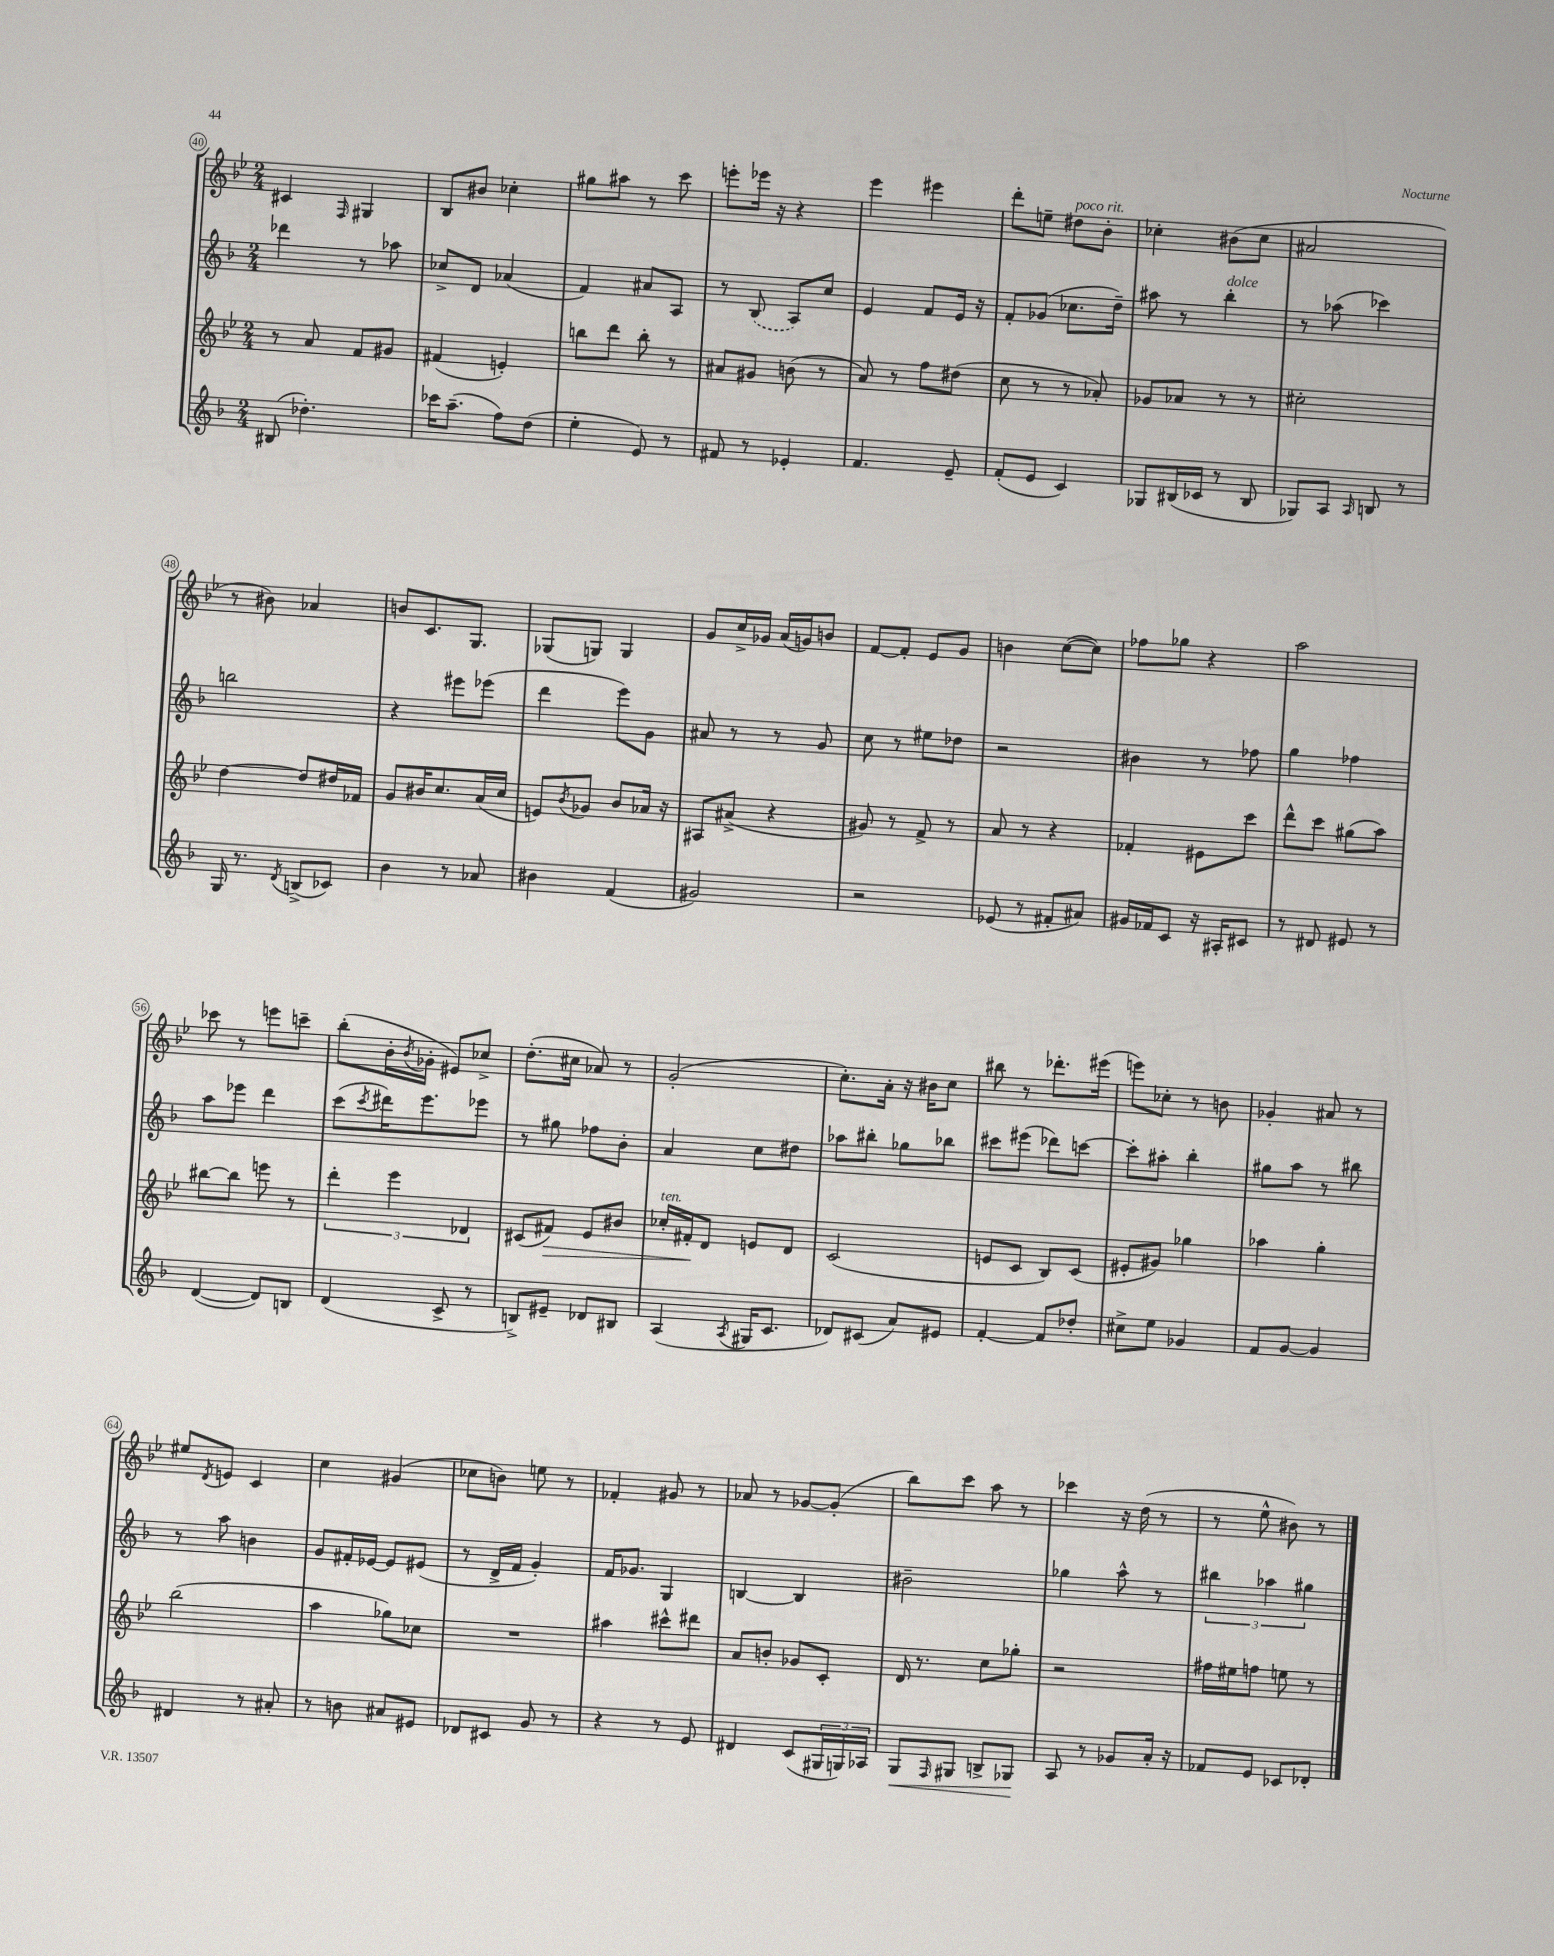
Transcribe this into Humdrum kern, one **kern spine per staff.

**kern	**dynam	**kern	**dynam	**kern	**kern
*part4	*part4	*part3	*part3	*part2	*part1
*staff4	*staff4	*staff3	*staff3	*staff2	*staff1
*clefG2	*	*clefG2	*	*clefG2	*clefG2
*k[b-]	*	*k[b-e-]	*	*k[b-]	*k[b-e-]
*M2/4	*	*M2/4	*	*M2/4	*M2/4
=40	=40	=40	=40	=40	=40
(8B#X/	.	8r	.	4ddd-X\	4c#X/
4.dd-X'\)	.	8a/	.	.	.
.	.	.	.	.	16qqF/
.	.	8f/L	.	8r	4G#X/
.	.	8g#X/J	.	8aa-X\	.
=41	=41	=41	=41	=41	=41
16ccc-X\KL	.	(4f#X/	.	8cc-X^/L	8B-/L
(8.aa~\J	.	.	.	.	.
.	.	.	.	8d/J	8b#X/J
8ff\L)	.	4en'/)	.	(4a-X/	4cc-X'\
(8dd\J	.	.	.	.	.
=42	=42	=42	=42	=42	=42
4ee'\	.	8bbn\L	.	4f/)	8gg#X\L
.	.	8ddd\J	.	.	8aa#X\J
8e/)	.	8bb'\	.	8a#X/L	8r
8r	.	8r	.	8A/J	8ccc\
=43	=43	=43	=43	=43	=43
8f#X/	.	8a#X/L	.	8r	8eeen'\L
8r	.	8g#X/J	.	(8B-/	16eee-X\Jk
.	.	.	.	.	16r
4e-X'/	.	(8bn\	.	8A/L)	4r
.	.	8r	.	8cc/J	.
=44	=44	=44	=44	=44	=44
4.f/	.	8a/)	.	4e/	4eee-\
.	.	8r	.	.	.
.	.	8ff\L	.	8f/L	4eee#X\
8e~/	.	(8dd#X\J	.	16e/Jk	.
.	.	.	.	16r	.
=45	=45	=45	=45	=45	=45
(8f'/L	.	8cc\	.	8f'/L	8ddd'\L
8e/J	.	8r	.	(8g-X/J	8een~\J
!	!	!	!	!	!LO:TX:a:i:t=poco rit.
4c/)	.	8r	.	8.cc-X\L	8dd#X\L
.	.	8a-X'/)	.	.	8b-'\J
.	.	.	.	16dd~\Jk)	.
=46	=46	=46	=46	=46	=46
8G-X/L	.	8g-X/L	.	8aa#X\	4cc-X'\
(16B#X/L	.	8a-X/J	.	8r	.
16c-X/JJ	.	.	.	.	.
!	!	!	!	!LO:TX:a:i:t=dolce	!
8r	.	8r	.	4bb-'\	(8b#X\L
8B#/	.	8r	.	.	8cc-\J
=47	=47	=47	=47	=47	=47
8G-X/L)	.	2cc#X'\	.	8r	2a#X/
8A/J	.	.	.	(8aa-X\	.
16qqA/	.	.	.	.	.
8Bn/	.	.	.	4ccc-X\)	.
8r	.	.	.	.	.
!!LO:LB:g=z
=48	=48	=48	=48	=48	=48
16G/	.	[4dd\	.	2bbn\	8r
8.r	.	.	.	.	.
.	.	.	.	.	8b#X\)
8qd/	.	.	.	.	.
(8Bn^/L	.	8dd/L]	.	.	4a-X/
8c-X/J)	.	16dd#X/L	.	.	.
.	.	16f-X/JJ	.	.	.
=49	=49	=49	=49	=49	=49
4b-\	.	8g/L	.	4r	8bn/L
.	.	16b#X/K	.	.	8.c/
.	.	8.cc/	.	.	.
8r	.	.	.	8eee#X\L	.
.	.	.	.	.	8.G/J
8a-X/	.	(16a/L	.	(8eee-X\J	.
.	.	16cc/JJ	.	.	.
=50	=50	=50	=50	=50	=50
4b#X\	.	8en/L)	.	4ddd\	(8G-X/L
.	.	8qb-/	.	.	.
.	.	8g-X/J	.	.	8Gn/J)
(4f/	.	8b-/L	.	8eee\L)	4G/
.	.	16a-X/Jk	.	8g\J	.
.	.	16r	.	.	.
=51	=51	=51	=51	=51	=51
2g#X/)	.	8A#X/L	.	8a#X/	8g/L
.	.	(8a#X^/J	.	8r	16cc^/L
.	.	.	.	.	16g-X/JJ
.	.	4r	.	8r	(16a/LL
.	.	.	.	.	16gn/J)
.	.	.	.	8g/	8bn/J
=52	=52	=52	=52	=52	=52
2r	.	8g#X/)	.	8cc\	[8f/L
.	.	8r	.	8r	8f'/J]
.	.	8f^/	.	8ee#X\L	8e-/L
.	.	8r	.	8dd-X\J	8g/J
=53	=53	=53	=53	=53	=53
(8e-X/	.	8a/	.	2r	4bn\
8r	.	8r	.	.	.
8f#X'/L	.	4r	.	.	([8cc\L
8a#X/J)	.	.	.	.	8cc\J])
=54	=54	=54	=54	=54	=54
16g#X/LL	.	4f-X'/	.	4b#X\	8ff-X\L
16f-X/J	.	.	.	.	.
8c/J	.	.	.	.	8gg-X\J
16r	.	8e#X\L	.	8r	4r
16A#X'/KL	.	.	.	.	.
8c#X/J	.	8ccc\J	.	8ff-X\	.
=55	=55	=55	=55	=55	=55
8r	.	8ddd^^\L	.	4gg\	2aa\
8d#X/	.	8ccc\J	.	.	.
8e#X/	.	(8gg#X\L	.	4ff-X\	.
8r	.	8aa\J)	.	.	.
!!LO:LB:g=z
=56	=56	=56	=56	=56	=56
([4d/	.	[8bb#X\L	.	8aa\L	8ccc-X\
.	.	8bb#\J]	.	8eee-X\J	8r
8d/L])	.	8eeen\	.	4ddd\	8eeen\L
8Bn/J	.	8r	.	.	8cccn~\J
=57	=57	=57	=57	=57	=57
(4d/	.	6ddd'\	.	(8ccc\L	(8bb-'\L
.	.	.	.	8qccc/	.
.	.	.	.	16ddd#X\K)	16b-'\L
.	.	6eee-\	.	.	.
.	.	.	.	.	8qb-/
.	.	.	.	8.eee\	16g-X'\JJ
8c^/	.	.	.	.	8e#X/L)
.	.	6d-X/	.	.	.
8r	.	.	.	8eee-X\J	8cc-X^/J
=58	=58	=58	=58	=58	=58
8Bn^/L)	.	(8c#X/L	.	8r	(8.dd'\L
!	!	!	!LO:HP:b	!	!
8e#X~/J	.	8f#X/J)	>	8gg#X\	.
.	.	.	.	.	16cc#X\Jk
8d-X/L	.	8e-/L	.	8ff-X\L	8a-X/)
8B#X/J	.	8b#X/J	.	8b-'\J	8r
=59	=59	=59	=59	=59	=59
!	!	!LO:TX:a:i:t=ten.	!	!	!
(4A/	.	16cc-X'/LL	.	4a/	(2g'/
.	.	16f#X'/J	.	.	.
.	.	8d/J	]	.	.
8qA/	.	.	.	.	.
16G#X/KL	.	8en/L	.	8cc\L	.
8.c/J	.	.	.	.	.
.	.	8d/J	.	8dd#X\J	.
=60	=60	=60	=60	=60	=60
8d-X/L)	.	(2c/	.	8aa-X\L	8.cc'\L)
(8c#X/J	.	.	.	8bb#X'\J	.
.	.	.	.	.	16a'\Jk
8a/L)	.	.	.	8gg-X\L	16r
.	.	.	.	.	16b#X\KL
8e#X/J	.	.	.	8bb-X\J	8cc\J
=61	=61	=61	=61	=61	=61
[4f'/	.	8en/L	.	8ccc#X\L	8bb#X\
.	.	8c/J	.	(8eee#X\J	8r
8f/L]	.	8B-/L)	.	8ddd-X\L)	8.ddd-X'\L
8dd-X'/J	.	(8c/J	.	[8cccn\J	.
.	.	.	.	.	(16eee#X\Jk
=62	=62	=62	=62	=62	=62
8cc#X^\L	.	8e#X'/L	.	8ccc'\L]	8eeen\L)
8ee\J	.	8g#X/J)	.	8aa#X'\J	8cc-X'\J
4g-X/	.	4gg-X\	.	4bb-'\	8r
.	.	.	.	.	8bn\
=63	=63	=63	=63	=63	=63
8f/L	.	4aa-X\	.	8gg#X\L	4g-X'/
[8g/J	.	.	.	8aa\J	.
4g/]	.	4gg'\	.	8r	8a#X/
.	.	.	.	8bb#X\	8r
!!LO:LB:g=z
=64	=64	=64	=64	=64	=64
4d#X/	.	(2bb-\	.	8r	8ee#X/L
.	.	.	.	.	8qd/
.	.	.	.	8aa\	8en/J
8r	.	.	.	4bn\	4c/
8a#X'/	.	.	.	.	.
=65	=65	=65	=65	=65	=65
8r	.	4aa\	.	8g/L	4cc\
8bn\	.	.	.	16f#X'/L	.
.	.	.	.	[16e-X/JJ	.
8a#X/L	.	8gg-X\L)	.	8e-/L]	(4g#X/
8e#X/J	.	8cc-X\J	.	(8e#X/J	.
=66	=66	=66	=66	=66	=66
8d-X/L	.	2r	.	8r	8cc-X\L
8c#X/J	.	.	.	16d^/LL	8bn\J)
.	.	.	.	16f/JJ	.
8g/	.	.	.	4g'/)	8een\
8r	.	.	.	.	8r
=67	=67	=67	=67	=67	=67
4r	.	4aa#X\	.	16f/KL	4f-X'/
.	.	.	.	8.g-X/J	.
8r	.	8ccc#X^^\L	.	4G/	8g#X/
8e/	.	8ddd#X\J	.	.	8r
=68	=68	=68	=68	=68	=68
4d#X/	.	8a/L	.	[4Bn/	8a-X/
.	.	8bn'/J	.	.	8r
(8c/L	.	8g-X/L	.	4B/]	[8g-X/L
24G#X/L	.	8c'/J	.	.	(8g-'/J]
24Gn/)	.	.	.	.	.
24A-X/JJ	.	.	.	.	.
=69	=69	=69	=69	=69	=69
!	!LO:HP:b	!	!	!	!
8G/L	<	16d/	.	2b#X~\	8bb-\L)
.	.	8.r	.	.	.
16qqF/	.	.	.	.	.
8G#X/J	.	.	.	.	8ccc\J
8Bn^/L	.	8cc\L	.	.	8aa\
8G-X/J	.	8gg-X'\J	.	.	8r
.	[	.	.	.	.
=70	=70	=70	=70	=70	=70
8A/	.	2r	.	4gg-X\	4ccc-X\
8r	.	.	.	.	.
8g-X/L	.	.	.	8aa^^\	16r
.	.	.	.	.	(16dd\
16a'/Jk	.	.	.	8r	8r
16r	.	.	.	.	.
=71	=71	=71	=71	=71	=71
8f-X/L	.	16ff#X\LL	.	6bb#X\	8r
.	.	16ee#X\J	.	.	.
8e/J	.	8ffn\J	.	.	8ee-^^\
.	.	.	.	6aa-X\	.
8c-X/L	.	8een\	.	.	8b#X\)
.	.	.	.	6gg#X\	.
8d-X'/J	.	8r	.	.	8r
==	==	==	==	==	==
*-	*-	*-	*-	*-	*-
